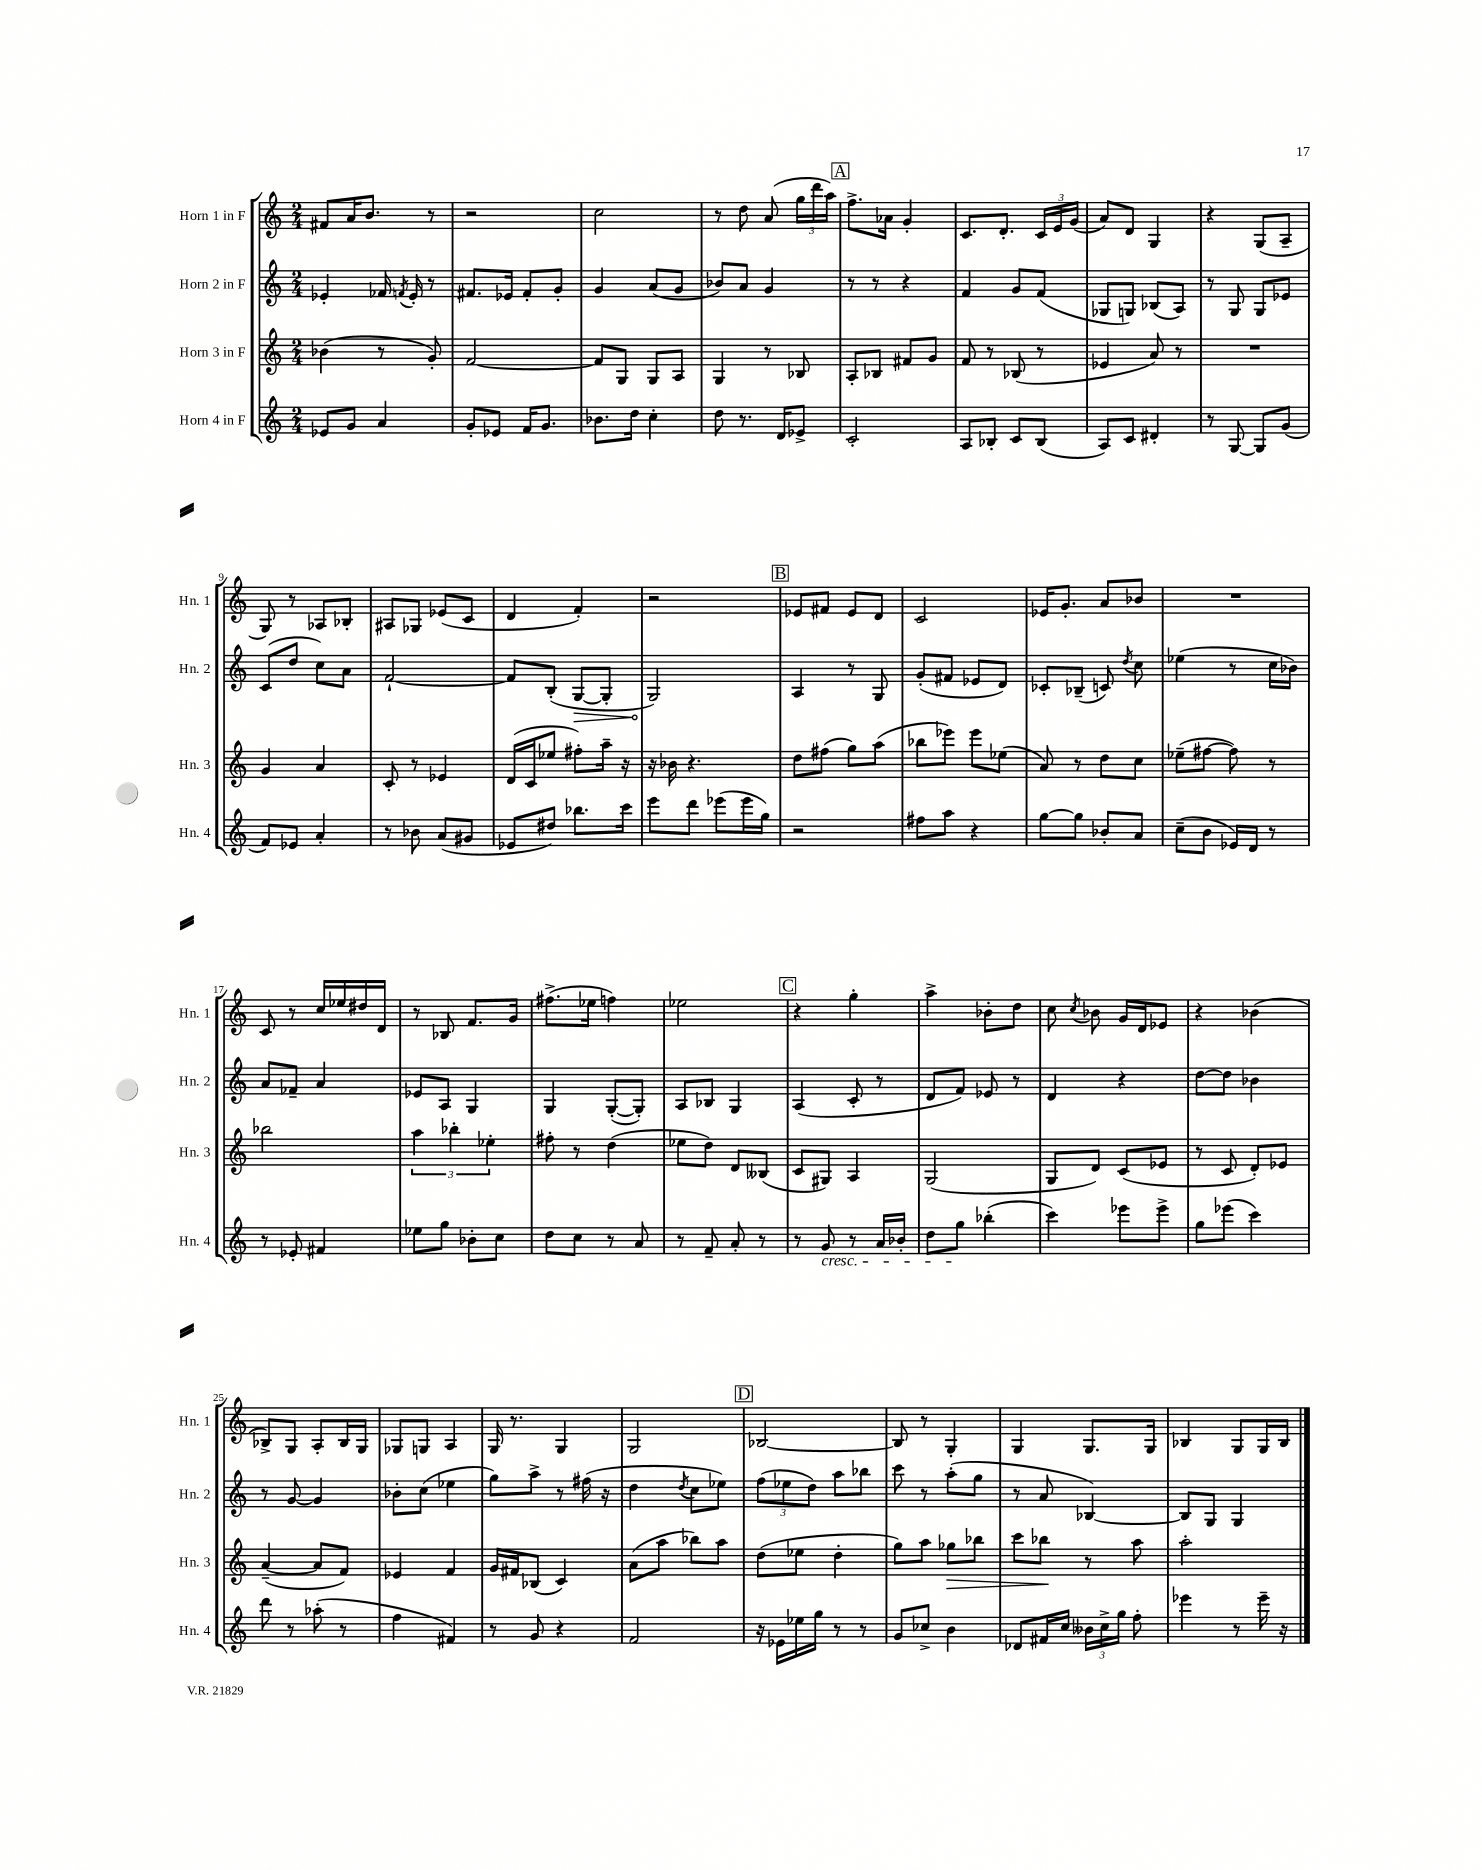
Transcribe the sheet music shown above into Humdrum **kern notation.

**kern	**kern	**dynam	**kern	**dynam	**kern
*part4	*part3	*part3	*part2	*part2	*part1
*staff4	*staff3	*staff3	*staff2	*staff2	*staff1
*I"Horn 4 in F	*I"Horn 3 in F	*	*I"Horn 2 in F	*	*I"Horn 1 in F
*I'Hn. 4	*I'Hn. 3	*	*I'Hn. 2	*	*I'Hn. 1
*clefG2	*clefG2	*	*clefG2	*	*clefG2
*k[]	*k[]	*	*k[]	*	*k[]
*M2/4	*M2/4	*	*M2/4	*	*M2/4
=1	=1	=1	=1	=1	=1
8e-X/L	(4b-X\	.	4e-X'/	.	8f#X/L
8g/J	.	.	.	.	16a/K
.	.	.	.	.	8.b/J
4a/	8r	.	16f-X/	.	.
.	.	.	8qfn/	.	.
.	.	.	16e-'/	.	.
.	8g'/)	.	8r	.	8r
=2	=2	=2	=2	=2	=2
8g'/L	[2f/	.	8.f#X/L	.	2r
8e-X/J	.	.	.	.	.
.	.	.	16e-X/Jk	.	.
16f/KL	.	.	8f#'/L	.	.
8.g/J	.	.	.	.	.
.	.	.	8g'/J	.	.
=3	=3	=3	=3	=3	=3
8.b-X\L	8f/L]	.	4g/	.	2cc\
.	8G/J	.	.	.	.
16dd\Jk	.	.	.	.	.
4cc'\	8G/L	.	(8a/L	.	.
.	8A/J	.	8g/J	.	.
=4	=4	=4	=4	=4	=4
8dd\	4G/	.	8b-X/L)	.	8r
8.r	.	.	8a/J	.	8dd\
.	8r	.	4g/	.	(8a/
16d/KL	.	.	.	.	.
8e-X^/J	8B-X/	.	.	.	24gg\LL
.	.	.	.	.	24ddd\
.	.	.	.	.	24aa\JJ)
!!LO:REH:place=s1:t=A
=5	=5	=5	=5	=5	=5
2c'/	8A'/L	.	8r	.	8.ff^\L
.	8B-X/J	.	8r	.	.
.	.	.	.	.	16a-X\Jk
.	8f#X/L	.	4r	.	4g'/
.	8g/J	.	.	.	.
=6	=6	=6	=6	=6	=6
8A/L	8f/	.	4f/	.	8.c/L
8B-X'/J	8r	.	.	.	.
.	.	.	.	.	8.d'/J
8c/L	(8B-X/	.	8g/L	.	.
(8B-/J	8r	.	(8f/J	.	24c/LL
.	.	.	.	.	24e/
.	.	.	.	.	(24g/JJ
=7	=7	=7	=7	=7	=7
8A/L)	4e-X/	.	8G-X/L	.	8a/L)
8c/J	.	.	8Gn/J)	.	8d/J
4d#X'/	8a/)	.	(8B-X/L	.	4G/
.	8r	.	8A/J)	.	.
=8	=8	=8	=8	=8	=8
8r	2r	.	8r	.	4r
[8G/	.	.	8G/	.	.
8G/L]	.	.	8G/L	.	(8G/L
(8g/J	.	.	8e-X/J	.	8A~/J
!!LO:LB:g=z
=9	=9	=9	=9	=9	=9
8f/L)	4g/	.	(8c/L	.	8G/)
8e-X/J	.	.	8dd/J	.	8r
4a'/	4a/	.	8cc\L)	.	8A-X/L
.	.	.	8a\J	.	8B-X'/J
=10	=10	=10	=10	=10	=10
8r	8c'/	.	[2f`/	.	8A#X/L
8b-X\	8r	.	.	.	8G-X/J
(8a/L	4e-X/	.	.	.	(8e-X/L
8g#X/J	.	.	.	.	8c/J
=11	=11	=11	=11	=11	=11
8e-X/L	(16d/LL	.	8f/L]	.	4d/
.	16c/J	.	.	.	.
8dd#X/J)	8ee-X/J	.	(8B'/J	.	.
!	!	!	!	!LO:HP:b	!
8.bb-X\L	8ff#X'\L)	.	[8G/L	>	4f'/)
.	16aa~\Jk	.	8G'/J]	.	.
16ccc\Jk	16r	.	.	.	.
=12	=12	=12	=12	=12	=12
8eee\L	16r	.	2G/)	.	2r
.	16b-X\	.	.	.	.
8ddd\J	4.r	.	.	.	.
(8eee-X\L	.	.	.	.	.
16eee-\L	.	.	.	.	.
16gg\JJ)	.	.	.	.	.
.	.	.	.	]	.
!!LO:REH:place=s1:t=B
=13	=13	=13	=13	=13	=13
2r	8dd\L	.	4A/	.	8e-X/L
.	(8ff#X\J	.	.	.	8f#X/J
.	8gg\L)	.	8r	.	8e-/L
.	(8aa\J	.	8G/	.	8d/J
=14	=14	=14	=14	=14	=14
8ff#X\L	8bb-X\L	.	(8g'/L	.	2c/
8aa\J	8eee-X\J)	.	8f#X/J	.	.
4r	8eee-\L	.	8e-X/L	.	.
.	(8ee-X\J	.	8d/J)	.	.
=15	=15	=15	=15	=15	=15
[8gg\L	8a/)	.	8c-X'/L	.	16e-X/KL
.	.	.	.	.	8.g'/J
8gg\J]	8r	.	(8B-X~/J	.	.
8b-X'/L	8dd\L	.	8cn/)	.	8a/L
.	.	.	8qdd/	.	.
8a/J	8cc\J	.	8cc\	.	8b-X/J
=16	=16	=16	=16	=16	=16
(8cc~\L	(8ee-X~\L	.	(4ee-X\	.	2r
8b\J	[8ff#X\J	.	.	.	.
16e-X/LL)	8ff#\])	.	8r	.	.
16d/JJ	.	.	.	.	.
8r	8r	.	16cc\LL	.	.
.	.	.	16b-X\JJ)	.	.
!!LO:LB:g=z
=17	=17	=17	=17	=17	=17
8r	2bb-X\	.	8a/L	.	8c/
8e-X'/	.	.	8f-X~/J	.	8r
4f#X/	.	.	4a/	.	16cc/LL
.	.	.	.	.	16ee-X/
.	.	.	.	.	16dd#X/
.	.	.	.	.	16d/JJ
=18	=18	=18	=18	=18	=18
8ee-X\L	6aa\	.	8e-X/L	.	8r
8gg\J	.	.	8A/J	.	8B-X/
.	6bb-X'\	.	.	.	.
8b-X'\L	.	.	4G/	.	8.f/L
.	6ee-X'\	.	.	.	.
8cc\J	.	.	.	.	.
.	.	.	.	.	16g/Jk
=19	=19	=19	=19	=19	=19
8dd\L	8ff#X'\	.	4G/	.	(8.ff#X^\L
8cc\J	8r	.	.	.	.
.	.	.	.	.	16ee-X\Jk
8r	(4dd\	.	([8G'/L	.	4ffn\)
8a/	.	.	8G'/J])	.	.
=20	=20	=20	=20	=20	=20
8r	8ee-X\L	.	8A/L	.	2ee-X\
8f~/	8dd\J)	.	8B-X/J	.	.
8a'/	8d/L	.	4G/	.	.
8r	(8B--X/J	.	.	.	.
!!LO:REH:place=s1:t=C
=21	=21	=21	=21	=21	=21
8r	8c/L	.	(4A/	.	4r
!LO:TX:b:i:t=cresc.	!	!	!	!	!
8g/	8G#X/J)	.	.	.	.
8r	4A/	.	8c'/	.	4gg'\
16a/LL	.	.	8r	.	.
16b-X'/JJ	.	.	.	.	.
=22	=22	=22	=22	=22	=22
8dd\L	(2G/	.	8d/L	.	4aa^\
8gg\J	.	.	8f/J)	.	.
(4bb-X'\	.	.	8e-X/	.	8b-X'\L
.	.	.	8r	.	8dd\J
=23	=23	=23	=23	=23	=23
4ccc\)	8G/L	.	4d/	.	8cc\
.	.	.	.	.	8qcc/
.	8d/J)	.	.	.	8b-X\
8eee-X\L	(8c/L	.	4r	.	16g/LL
.	.	.	.	.	16d/J
8eee-^\J	8e-X/J	.	.	.	8e-X/J
=24	=24	=24	=24	=24	=24
8gg\L	8r	.	[8dd\L	.	4r
(8eee-X\J	8c/	.	8dd\J]	.	.
4ccc\)	8d'/L)	.	4b-X\	.	(4b-X\
.	8e-X/J	.	.	.	.
!!LO:LB:g=z
=25	=25	=25	=25	=25	=25
8ddd\	([4a~/	.	8r	.	8B-X^/L)
8r	.	.	[8g/	.	8G/J
(8aa-X'\	8a/L]	.	4g/]	.	8A'/L
8r	8f/J)	.	.	.	16B-/L
.	.	.	.	.	16G/JJ
=26	=26	=26	=26	=26	=26
4ff\	4e-X/	.	8b-X'\L	.	8G-X/L
.	.	.	(8cc\J	.	8Gn/J
4f#X/)	4f/	.	4ee-X\	.	4A/
=27	=27	=27	=27	=27	=27
8r	16g/LL	.	8gg\L)	.	16G/
.	16f#X/J	.	.	.	8.r
8g/	(8B-X/J	.	8aa^\J	.	.
4r	4c/)	.	8r	.	4G/
.	.	.	(16ff#X\	.	.
.	.	.	16r	.	.
=28	=28	=28	=28	=28	=28
2f/	(8a\L	.	4dd\	.	2G/
.	8aa\J	.	.	.	.
.	.	.	8qdd/	.	.
.	8bb-X\L)	.	8cc\L	.	.
.	8aa\J	.	8ee-X\J)	.	.
!!LO:REH:place=s1:t=D
=29	=29	=29	=29	=29	=29
16r	(8dd\L	.	(12ff\L	.	[2B-X/
16e-X\LL	.	.	.	.	.
.	.	.	12ee-X\	.	.
16ee-X\	8ee-X\J	.	.	.	.
.	.	.	12dd\J)	.	.
16gg\JJ	.	.	.	.	.
8r	4dd'\	.	8aa\L	.	.
8r	.	.	8bb-X\J	.	.
=30	=30	=30	=30	=30	=30
8g/L	8gg\L)	.	8ccc\	.	8B-/]
8cc-X^/J	8aa\J	.	8r	.	8r
!	!	!LO:HP:b	!	!	!
4b\	8gg-X\L	>	(8aa'\L	.	4G'/
.	8bb-X\J	.	8gg\J	.	.
=31	=31	=31	=31	=31	=31
8d-X/L	8ccc\L	.	8r	.	4G/
16f#X/L	8bb-X\J	.	8a/	.	.
16cc/JJ	.	.	.	.	.
24b--X\LL	8r	]	[4B-X/)	.	8.G/L
24cc^\	.	.	.	.	.
24gg\JJ	.	.	.	.	.
8ff'\	8aa\	.	.	.	.
.	.	.	.	.	16G/Jk
=32	=32	=32	=32	=32	=32
4eee-X\	2aa'\	.	8B-/L]	.	4B-X/
.	.	.	8G/J	.	.
8r	.	.	4G/	.	8G/L
16eee-~\	.	.	.	.	16G/L
16r	.	.	.	.	16B-/JJ
==	==	==	==	==	==
*-	*-	*-	*-	*-	*-
